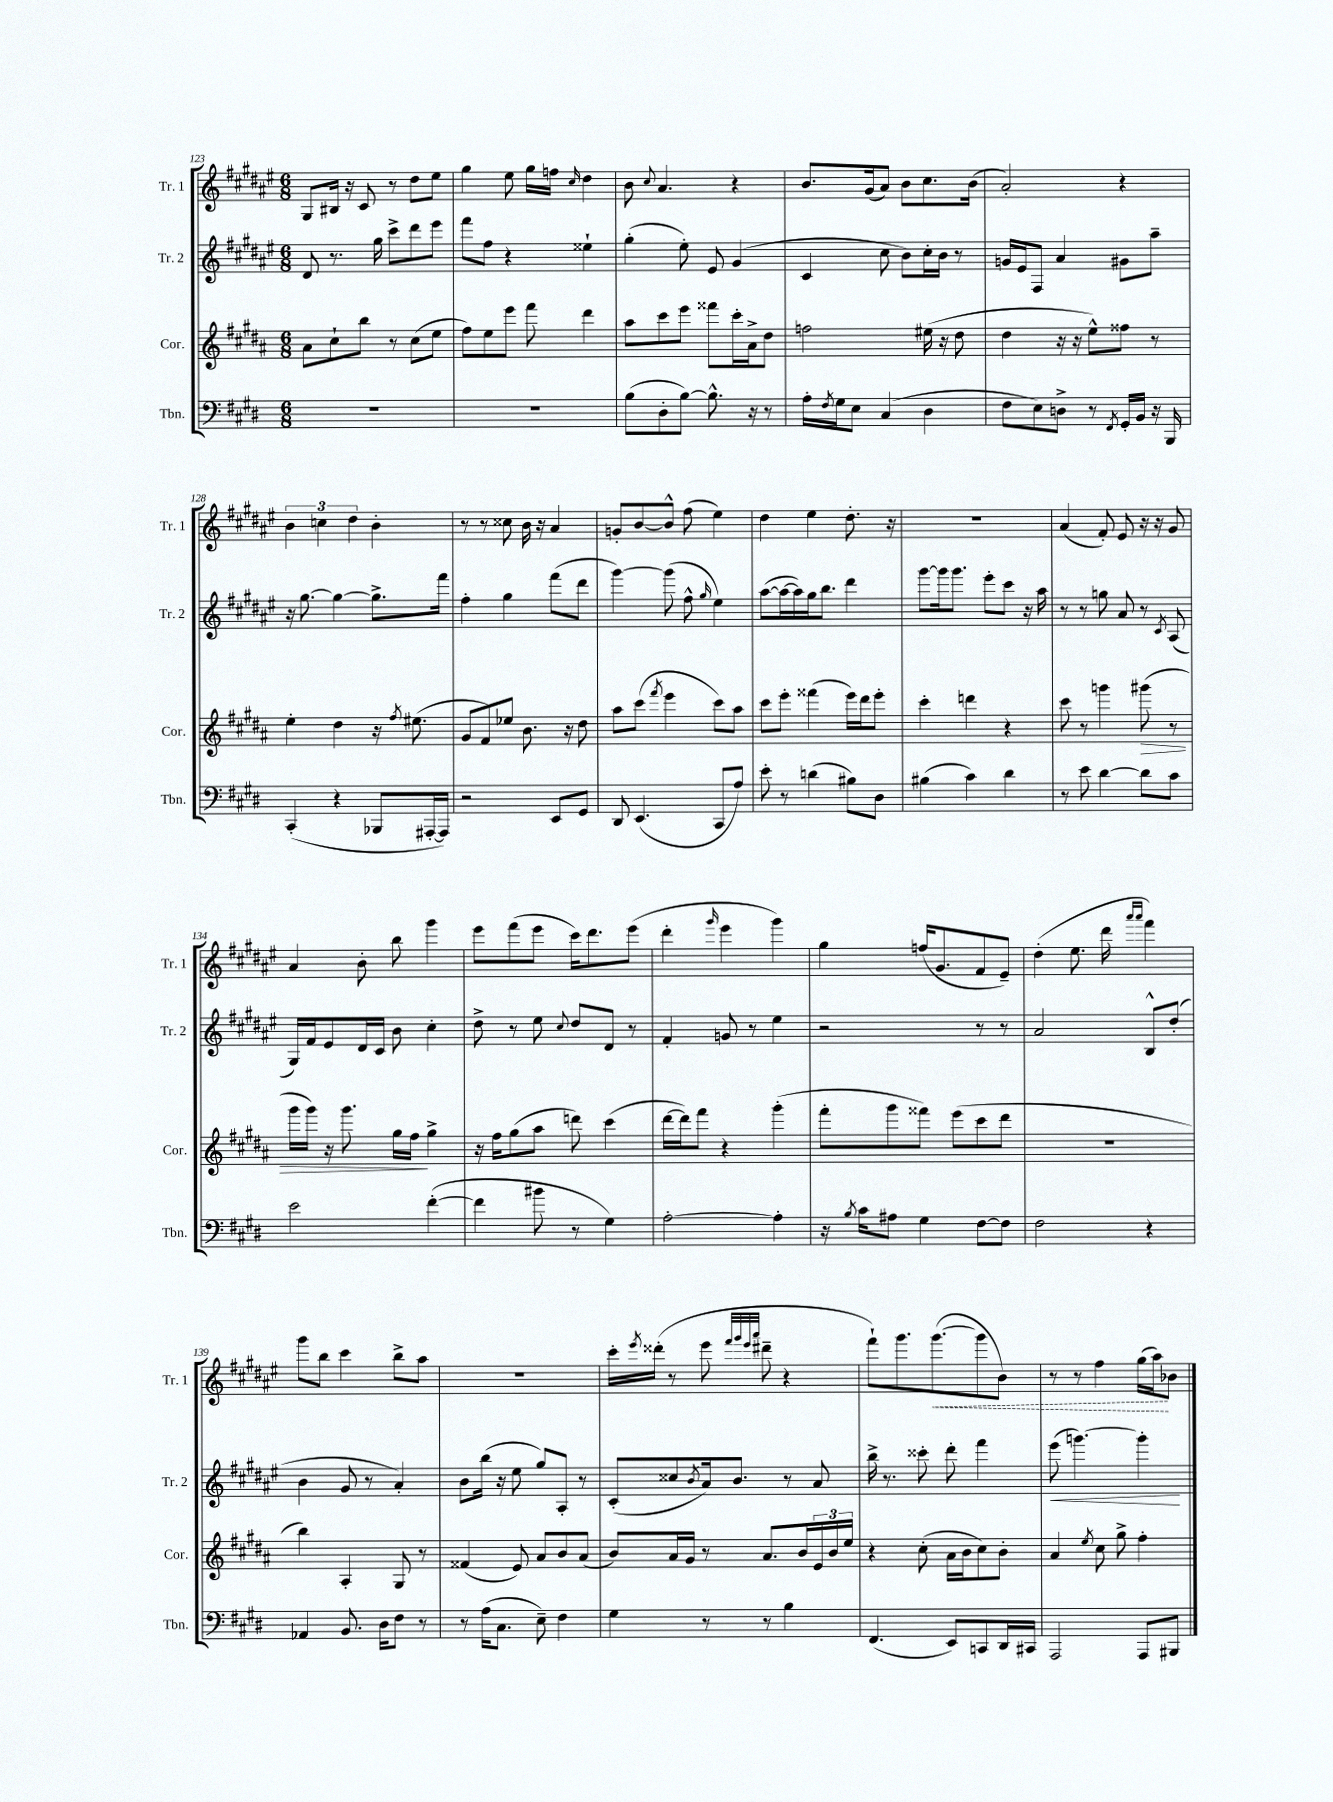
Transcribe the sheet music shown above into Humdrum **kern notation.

**kern	**kern	**dynam	**kern	**dynam	**kern	**dynam
*part4	*part3	*part3	*part2	*part2	*part1	*part1
*staff4	*staff3	*staff3	*staff2	*staff2	*staff1	*staff1
*I"Tbn.	*I"Cor.	*	*I"Tr. 2	*	*I"Tr. 1	*
*I'Tbn.	*I'Cor.	*	*I'Tr. 2	*	*I'Tr. 1	*
*clefF4	*clefG2	*	*clefG2	*	*clefG2	*
*k[f#c#g#d#]	*k[f#c#g#d#a#]	*	*k[f#c#g#d#a#e#]	*	*k[f#c#g#d#a#e#]	*
*M6/8	*M6/8	*	*M6/8	*	*M6/8	*
=123	=123	=123	=123	=123	=123	=123
2.r	8a#\L	.	8d#/	.	8G#/L	.
.	8cc#`\	.	8.r	.	16B#X/Jk	.
.	.	.	.	.	16r	.
.	8bb\J	.	.	.	8c#/	.
.	.	.	16gg#\	.	.	.
.	8r	.	8ccc#^\L	.	8r	.
.	(8cc#\L	.	8ddd#\	.	8dd#\L	.
.	8ee\J	.	8eee#\J	.	8ee#\J	.
=124	=124	=124	=124	=124	=124	=124
2.r	8ff#\L)	.	8fff#\L	.	4gg#\	.
.	8ee\	.	8ff#\J	.	.	.
.	8eee\J	.	4r	.	8ee#\	.
.	8fff#\	.	.	.	16gg#\LL	.
.	.	.	.	.	16ffn\JJ	.
.	.	.	.	.	16qqcc#/	.
.	4ddd#\	.	4ee##X`\	.	4dd#\	.
=125	=125	=125	=125	=125	=125	=125
(8B\L	8aa#\L	.	(4gg#'\	.	8b\	.
.	.	.	.	.	8qqcc#/	.
8D#'\	8ccc#\	.	.	.	4.a#/	.
[8B\J)	8eee\J	.	8ee#'\)	.	.	.
8.B^^\]	8fff##X\L	.	8e#/	.	.	.
.	16ccc#'\L	.	(4g#/	.	4r	.
16r	16a#^\J	.	.	.	.	.
8r	8dd#\J	.	.	.	.	.
=126	=126	=126	=126	=126	=126	=126
16A'\LL	2ffn\	.	4c#/	.	8.b/L	.
8qF#/	.	.	.	.	.	.
16G#\J	.	.	.	.	.	.
8E\J	.	.	.	.	.	.
.	.	.	.	.	(16g#/k	.
(4C#/	.	.	8cc#\	.	8a#/J)	.
.	.	.	8b\L)	.	8b\L	.
4D#\	(16ee#X\	.	16cc#'\L	.	8.cc#\	.
.	16r	.	16b\JJ	.	.	.
.	8dd#\	.	8r	.	.	.
.	.	.	.	.	(16b\Jk	.
=127	=127	=127	=127	=127	=127	=127
8F#\L	4dd#\	.	16gn/LL	.	2a#'/)	.
.	.	.	16e#/J	.	.	.
8E\)	.	.	8F#/J	.	.	.
8Dn^\J	16r	.	4a#/	.	.	.
.	16r	.	.	.	.	.
8r	8ee^^\L)	.	.	.	.	.
8qFF#/	.	.	.	.	.	.
16GG#'/LL	8ff##X\J	.	8g#X\L	.	4r	.
16BB/JJ	.	.	.	.	.	.
16r	8r	.	8aa#~\J	.	.	.
16BBB/	.	.	.	.	.	.
!!LO:LB:g=z
=128	=128	=128	=128	=128	=128	=128
(4CC#'/	4ee'\	.	16r	.	6b\	.
.	.	.	[8.gg#\	.	.	.
.	.	.	.	.	6ccn\	.
4r	4dd#\	.	4gg#\_	.	.	.
.	.	.	.	.	6dd#\	.
8BBB-X/L	16r	.	8.gg#^\L]	.	4b'\	.
.	8qff#/	.	.	.	.	.
.	(8.ee#X\	.	.	.	.	.
[16AAA#X'/L	.	.	.	.	.	.
16AAA#/JJ])	.	.	16fff#\Jk	.	.	.
=129	=129	=129	=129	=129	=129	=129
2r	8g#/L	.	4ff#'\	.	8r	.
.	8f#/)	.	.	.	8r	.
.	8ee-X/J	.	4gg#\	.	8cc##X\	.
.	8.b\	.	.	.	16b\	.
.	.	.	.	.	16r	.
8EE/L	.	.	(8fff#\L	.	4a#/	.
.	16r	.	.	.	.	.
8GG#/J	8dd#\	.	8ddd#\J	.	.	.
=130	=130	=130	=130	=130	=130	=130
8DD#/	8aa#\L	.	[4ggg#\)	.	8gn'/L	.
(4.EE/	(8ccc#\J	.	.	.	[8b/	.
.	8qfff#/	.	.	.	.	.
.	4eee\	.	(8ggg#\]	.	8b^^/J]	.
.	.	.	8ff#^^\	.	(8ff#\	.
.	.	.	16qqgg#/	.	.	.
8CC#/L	8ccc#\L)	.	4ee#\)	.	4ee#\)	.
8A/J)	8aa#\J	.	.	.	.	.
=131	=131	=131	=131	=131	=131	=131
8e'\	8ccc#\L	.	([8aa#\L	.	4dd#\	.
8r	8eee'\J	.	16aa#\L_	.	.	.
.	.	.	16aa#\])	.	.	.
(4dn\	(4fff##X\	.	16gg#\J	.	4ee#\	.
.	.	.	8.bb\J	.	.	.
8B#X\L)	16eee\LL)	.	4ddd#\	.	8.dd#'\	.
.	16ddd#\J	.	.	.	.	.
8D#\J	8eee'\J	.	.	.	.	.
.	.	.	.	.	16r	.
=132	=132	=132	=132	=132	=132	=132
(4B#X\	4ccc#'\	.	[8ggg#\L	.	2.r	.
.	.	.	16ggg#\k]	.	.	.
.	.	.	8.ggg#\J	.	.	.
4c#\)	4dddn\	.	.	.	.	.
.	.	.	8eee#'\L	.	.	.
4d#\	4r	.	8ccc#\J	.	.	.
.	.	.	16r	.	.	.
.	.	.	16aa#\	.	.	.
=133	=133	=133	=133	=133	=133	=133
8r	8ccc#\	.	8r	.	(4a#/	.
8e\	8r	.	8r	.	.	.
[4d#\	4gggn\	.	8ggn\	.	8f#'/)	.
.	.	.	8a#/	.	8e#/	.
!	!	!LO:HP:b	!	!	!	!
8d#\L]	(8ggg#X\	>	8r	.	16r	.
.	.	.	.	.	16r	.
.	.	.	8qc#/	.	.	.
8c#\J	8r	.	(8A#/	.	8g#/	.
!!LO:LB:g=z
=134	=134	=134	=134	=134	=134	=134
2e\	16ggg#\LL	.	16G#/LL)	.	4a#/	.
.	16ggg#\JJ)	.	16f#/J	.	.	.
.	16r	.	8e#/	.	.	.
.	8.ggg#\	.	.	.	.	.
.	.	.	16d#/L	.	8b'\	.
.	.	.	16c#/JJ	.	.	.
.	16gg#\LL	.	8b\	.	8bb\	.
.	16ff#\JJ	.	.	.	.	.
([4f#'\	4gg#^\	]	4cc#'\	.	4ggg#\	.
=135	=135	=135	=135	=135	=135	=135
4f#\]	16r	.	8dd#^\	.	8eee#\L	.
.	16ff#\KL	.	.	.	.	.
.	(8gg#\	.	8r	.	(8fff#\	.
8b#X\	8aa#\J	.	8ee#\	.	8eee#\J	.
.	.	.	8qqcc#/	.	.	.
8r	8dddn\)	.	8dd#/L	.	16ccc#\KL)	.
.	.	.	.	.	8.ddd#\	.
4G#\)	(4ccc#\	.	8d#/J	.	.	.
.	.	.	8r	.	(8eee#\J	.
=136	=136	=136	=136	=136	=136	=136
[2A'\	[16ddd#\LL	.	4f#'/	.	4ddd#'\	.
.	16ddd#\J])	.	.	.	.	.
.	8fff#\J	.	.	.	.	.
.	.	.	.	.	16qqggg#/	.
.	4r	.	8gn/	.	4eee#\	.
.	.	.	8r	.	.	.
4A'\]	(4ggg#'\	.	4ee#\	.	4ggg#\)	.
=137	=137	=137	=137	=137	=137	=137
16r	8fff#'\L	.	2r	.	4gg#\	.
8qB/	.	.	.	.	.	.
16c#\KL	.	.	.	.	.	.
8A#X\J	8ggg#\	.	.	.	.	.
4G#\	8fff##X\J)	.	.	.	(16ffn/KL	.
.	.	.	.	.	8.g#/	.
.	(8eee\L	.	.	.	.	.
[8F#\L	8ccc#\	.	8r	.	8f#/	.
8F#\J]	8ddd#\J	.	8r	.	8e#~/J)	.
=138	=138	=138	=138	=138	=138	=138
2F#\	2.r	.	2a#/	.	(4dd#'\	.
.	.	.	.	.	8.ee#\	.
.	.	.	.	.	16ddd#\	.
.	.	.	.	.	16qqaaa#/LL	.
.	.	.	.	.	16qqaaa#/JJ	.
4r	.	.	8B^^/L	.	4fff#\)	.
.	.	.	(8dd#'/J	.	.	.
!!LO:LB:g=z
=139	=139	=139	=139	=139	=139	=139
4AA-X/	4bb\)	.	4b\	.	8ggg#\L	.
.	.	.	.	.	8bb\J	.
8.BB/	4A#'/	.	8g#/	.	4ccc#\	.
.	.	.	8r	.	.	.
16D#\KL	.	.	.	.	.	.
8F#\J	8G#/	.	4a#'/)	.	8bb^\L	.
8r	8r	.	.	.	8aa#\J	.
=140	=140	=140	=140	=140	=140	=140
8r	(4f##X/	.	8b\L	.	2.r	.
(16A\KL	.	.	(16bb\Jk	.	.	.
8.C#\J	.	.	16r	.	.	.
.	8e/)	.	8ee#\	.	.	.
8E~\)	8a#/L	.	8gg#/L)	.	.	.
4F#\	8b/	.	8A#'/J	.	.	.
.	(8a#/J	.	8r	.	.	.
=141	=141	=141	=141	=141	=141	=141
4G#\	8b/L)	.	(8c#'/L	.	16ccc#'\LL	.
.	.	.	.	.	8qeee#/	.
.	.	.	.	.	(16ddd##X'\JJ	.
.	16a#/L	.	8cc##X/	.	8r	.
.	16g#/JJ	.	.	.	.	.
.	.	.	8qb/	.	.	.
8r	8r	.	16a#/k)	.	8eee#\	.
.	.	.	8.b/J	.	.	.
.	.	.	.	.	32qqfff#/LLL	.
.	.	.	.	.	32qqggg#/	.
.	.	.	.	.	32qqeee#/	.
.	.	.	.	.	32qqaaa#/JJJ	.
8r	8.a#/L	.	.	.	8ddd#X~\	.
4B\	.	.	8r	.	4r	.
.	16b/L	.	.	.	.	.
.	24e/	.	8a#/	.	.	.
.	24b/	.	.	.	.	.
.	24ee/JJ	.	.	.	.	.
=142	=142	=142	=142	=142	=142	=142
(4.FF#/	4r	.	16bb^\	.	8fff#`\L)	.
.	.	.	8.r	.	.	.
.	.	.	.	.	8.ggg#\	.
.	(8cc#'\	.	8ccc##X'\	.	.	.
!	!	!	!	!	!	!LO:HP:b
.	.	.	.	.	([8.ggg#\	<
8EE/L)	16a#\LL	.	8ddd#'\	.	.	.
.	16b\J	.	.	.	.	.
8CCn/	8cc#\)	.	4fff#\	.	8ggg#\]	.
16DD#/L	8b'\J	.	.	.	8b\J)	.
16CC#X/JJ	.	.	.	.	.	.
=143	=143	=143	=143	=143	=143	=143
!	!	!	!	!LO:HP:b	!	!
2AAA/	4a#/	.	(8eee#\	<	8r	.
.	.	.	[4.gggn\)	.	8r	.
.	8qee/	.	.	.	.	.
.	8cc#\	.	.	.	4ff#\	.
.	8gg#^\	.	.	.	.	.
8AAA/L	4ff#'\	.	4ggg'\]	.	(16gg#\LL	.
.	.	.	.	.	16aa#\J)	.
8BBB#X/J	.	.	.	.	8b-X\J	[
.	.	.	.	[	.	.
==	==	==	==	==	==	==
*-	*-	*-	*-	*-	*-	*-
